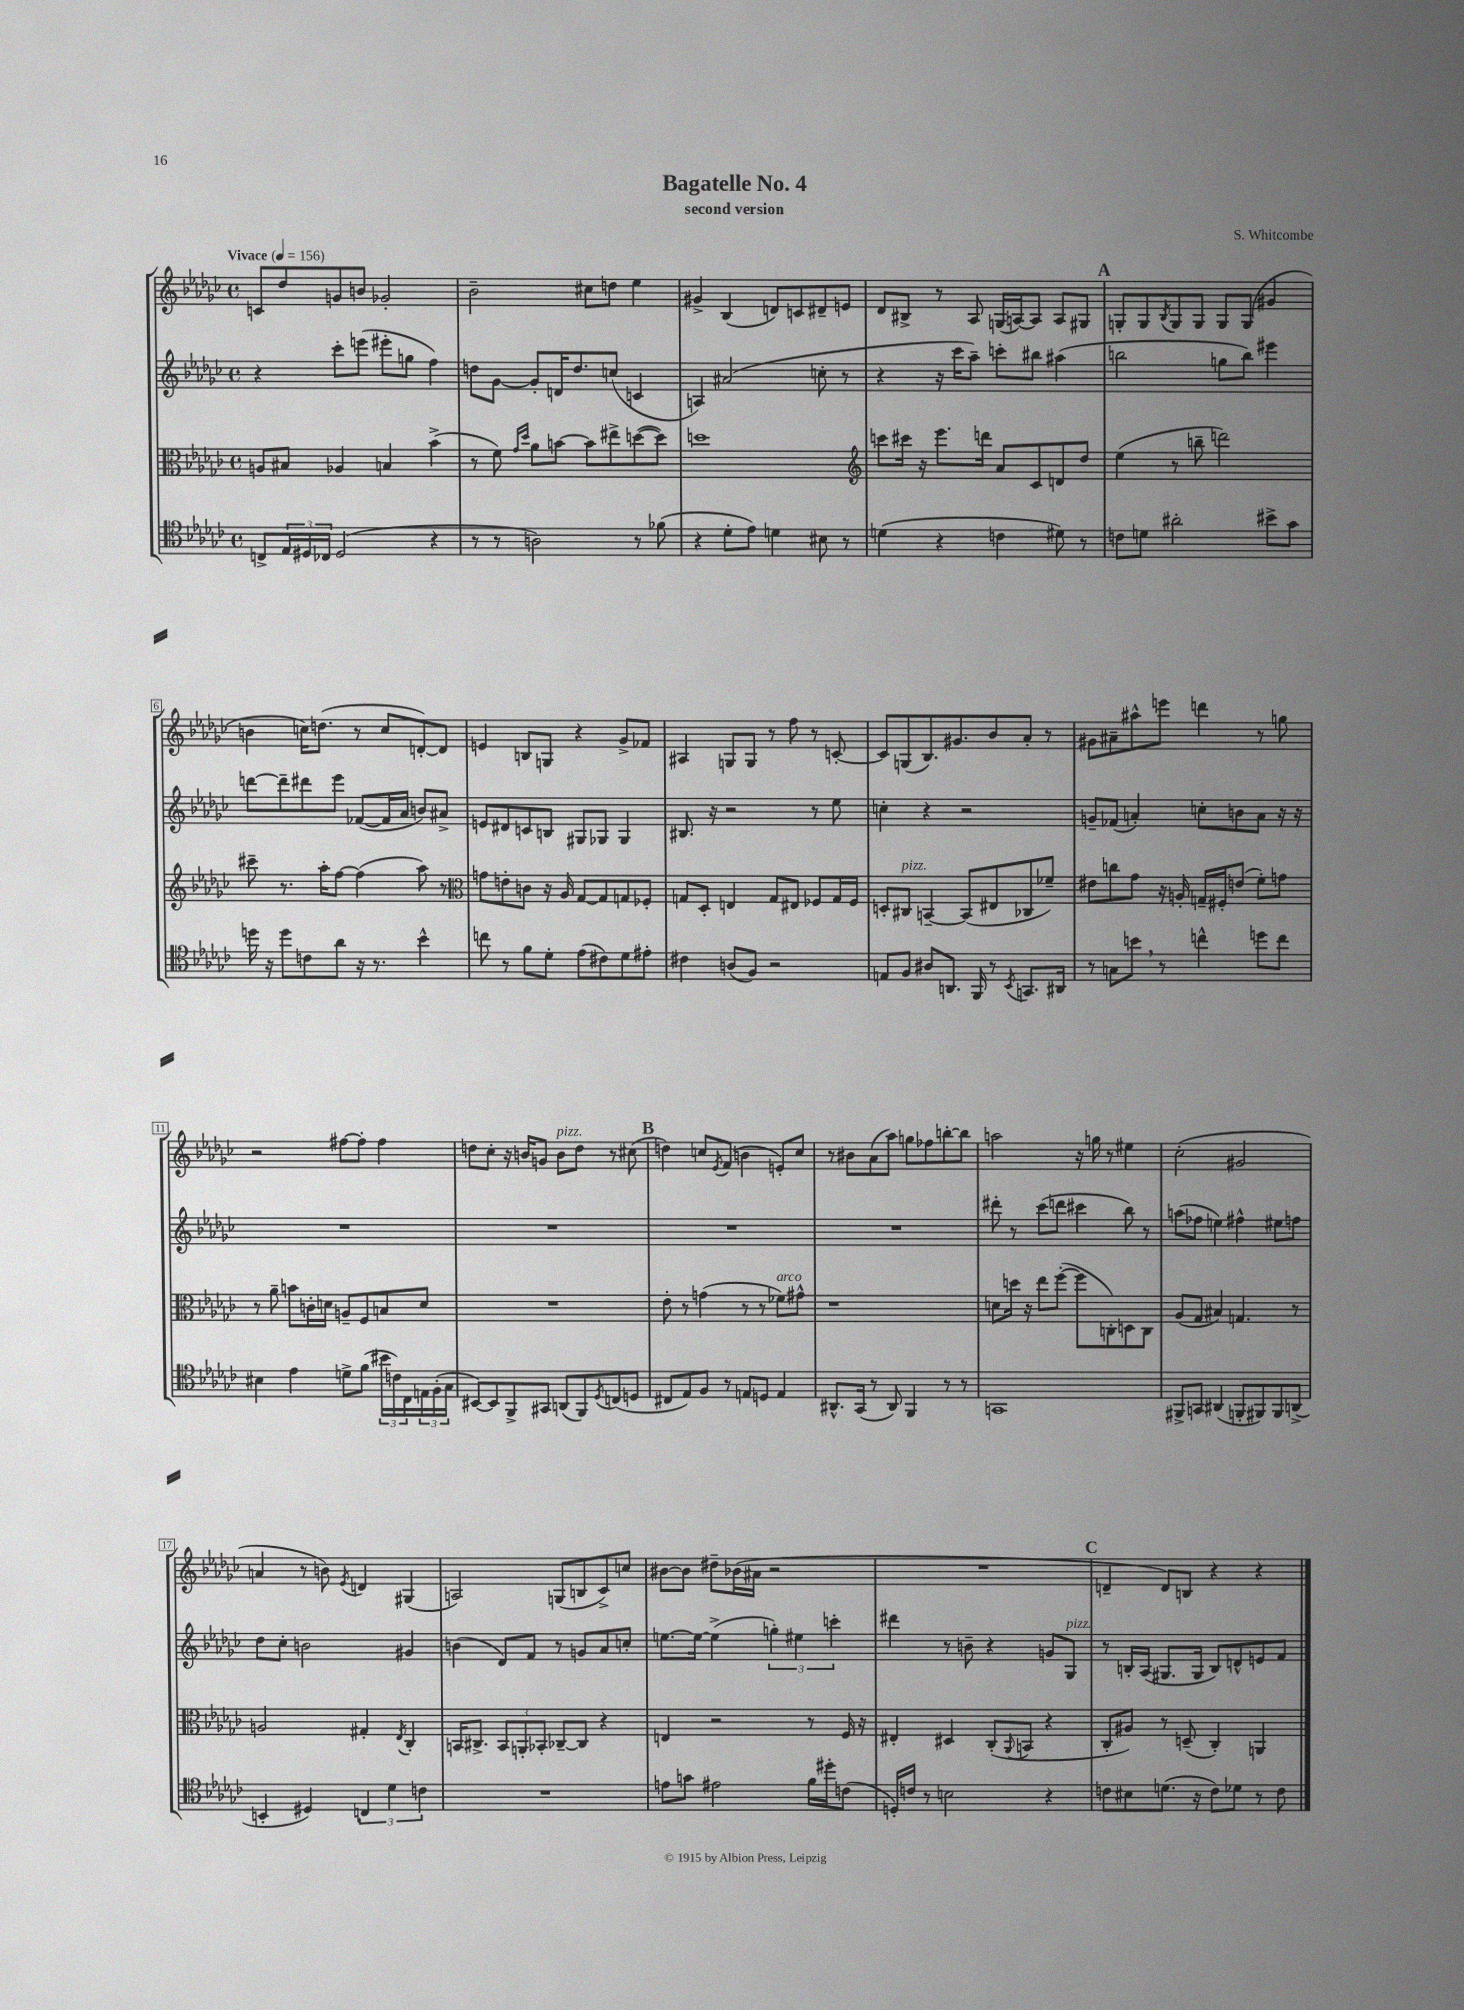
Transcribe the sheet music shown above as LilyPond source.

\header { title = "Bagatelle No. 4" composer = "S. Whitcombe" subtitle = "second version" }
<<
\new StaffGroup <<
\new Staff = "s0" {
    \clef treble \key ges \major \defaultTimeSignature \time 4/4 \tempo "Vivace" 4 = 156
    c'8 des''8 g'8 b'8 ges'2-. |
    bes'2-- cis''8 d''8 ees''4 |
    gis'4-> bes4( d'8) c'8 dis'8-- e'8 |
    des'8 bis8-> r8 aes8 g16( a16~) a8 a8 gis8 |
    \mark \markup { \bold "A" } g8-. g8 \acciaccatura { bes8 } g8 g8 g8 g8( gis'4 |
    b'4 c''16) d''8.( r8 c''8 d'8~-.) d'8 |
    e'4 b8 g8 r4 ges'8-> fes'8 |
    ais4 g8 g8 r8 f''8 r8 c'8~-. |
    c'8 g8( bes8.) gis'8. bes'8 aes'8-. r8 |
    gis'8 ais'8-- ais''8-^ e'''8 d'''4 r8 g''8 |
    r2 fis''8~ fis''8-. fis''4 |
    d''8 ces''8-. r16 b'16 g'8 b'8^\markup { \italic "pizz." } d''8 r8 cis''8( |
    \mark \markup { \bold "B" } d''4) c''8 \acciaccatura { ees'8 } f'8( b'4 e'8-.) c''8 |
    r8 bis'8 aes'8( aes''8) g''8 fes''8 b''8~-. b''8 |
    a''2 r16 g''16 r8 eis''4 |
    ces''2-.( gis'2 |
    a'4 r8 b'8) \acciaccatura { ees'8 } d'4 gis4( |
    a2) g8( b8 ces'8->) c''8 |
    bis'8~ bis'8 dis''8-- bes'16( ais'16 r2 |
    R1 |
    \mark \markup { \bold "C" } d'4-- d'8) b8 r4 r4 \bar "|." |
}
\new Staff = "s1" {
    \clef treble \key ges \major \defaultTimeSignature \time 4/4
    r4 ces'''8-. e'''8( eis'''8-. g''8 f''4) |
    d''8 ges'8~ ges'8-. d'16 d''8. c''8( c'4 |
    a4) ais'2( c''8-. r8 |
    r4 r16 ces'''16 aes''8--) c'''8-. bis''8 ais''4( |
    \mark \markup { \bold "A" } b''2 g''8 b''8) eis'''4 |
    d'''8~ d'''8-- dis'''8 ees'''8 fes'8~( fes'16 aes'16 b'8) ais'8-> |
    e'8 dis'8 c'8 b8 gis8 ges8 ges4 |
    bis8. r16 r2 r8 ees''8 |
    c''4-. r4 r2 |
    g'8-- fes'8( a'4-.) c''8-. b'8 a'8 r16 r16 |
    R1 |
    R1 |
    \mark \markup { \bold "B" } R1 |
    R1 |
    dis'''8-. r8 ces'''8( d'''8 cis'''4 bes''8) r8 |
    a''8( fes''8 e''4) fis''4-^ eis''8 f''8 |
    des''8 ces''8-. b'2 gis'4 |
    b'4( des'8) f'8 r8 g'8 aes'8 c''8-. |
    e''8.~ e''16~ e''4->( \tuplet 3/2 { g''4-.) eis''4 c'''4-. } |
    dis'''4 r8 b'8-- r4 g'8 ges8^\markup { \italic "pizz." } |
    \mark \markup { \bold "C" } r8 b16-. aes16( gis8. gis16 b8) d'8-^ e'8 f'8 \bar "|." |
}
\new Staff = "s2" {
    \clef alto \key ges \major \defaultTimeSignature \time 4/4
    a8 bis8 aes4 b4 bes'4->( |
    r8 f'8) \grace { ges'16 des''16 } aes'8 b'8~ b'8 eis''8-> d''8~( d''8) |
    d''1 |
    \clef treble c'''8 cis'''16 r16 ees'''8. d'''16 aes'8 ces'8 d'8 des''8 |
    \mark \markup { \bold "A" } ees''4( r8 b''8-- d'''2) |
    cis'''8-- r8. aes''16-. f''8~ f''4( aes''8) r8 |
    \clef alto g'8 e'8-. c'8 r16 aes16 ges8~ ges8 g8 fes8-. |
    g8 des8-. e4 g8 eis8 fes8 g16 fes16 |
    d8-. cis8^\markup { \italic "pizz." } b,4~-- b,8( eis8 ces8 fes'8--) |
    eis'8 c''8 ges'8 r16 a16-. g16-- fis16-. e'8( f'8-.) g'8 |
    r8 aes'8-- b'8 c'16-. d'16 a8-- f8 b8 d'8 |
    R1 |
    \mark \markup { \bold "B" } ees'8-. r8 g'4( r8 r8 fes'8^\markup { \italic "arco" }) gis'8-^ |
    r1 |
    d'8 d''16 r16 ees''8 f''8~-.( f''8 c8-.) d8 c8 |
    aes8( ges8 bis4) g4. r8 |
    a2 gis4-. \acciaccatura { ees8 } ces4-. |
    b,16 cis8.-> \tuplet 3/2 { b,8 a,8-. bes,8-. } ces8~-- ces8 r4 |
    e4 r2 r8 f16 r16 |
    eis4-. dis4 ces8-.( \appoggiatura { aes,8 } b,8 r4 |
    \mark \markup { \bold "C" } ces8-. ais8) r8 d8--( ces4-.) a,4 \bar "|." |
}
\new Staff = "s3" {
    \clef tenor \key ges \major \defaultTimeSignature \time 4/4
    c8-> \tuplet 3/2 { ees16 dis16 ces16 } dis2( r4 |
    r8 r8 a2) r8 fes'8( |
    r4 des'8-. ees'8) d'4 bis8 r8 |
    d'4( r4 c'4 dis'8) r8 |
    \mark \markup { \bold "A" } c'8 d'8 ais'2-. bis'8-> ges'8 |
    d''16 r16 d''8 c'8 aes'8 r16 r8. bes'4-^ |
    c''8 r8 f'8 des'8-. ees'8( cis'8) des'8 eis'8-. |
    cis'4 a8( f8) r2 |
    e8 f8 ais8 a,8. f,16 r8 \acciaccatura { bes,8 } g,8. ais,16 |
    r8 g8 b'8 \breathe r8 c''4-^ d''8 c''8 |
    bis4 ees'4 d'8-> f'8( \tuplet 3/2 { bis'16 c'16) ces16 } \tuplet 3/2 { e16 f16-.( ges16 } |
    bis,8~) bis,8 f,8-> gis,8 a,8( f,8) \acciaccatura { des8 } c8( d8 |
    \mark \markup { \bold "B" } cis8 ees8) f8 r8 e8 d8 e4 |
    ais,8.-^ ges,16( r8 ais,8) f,4 r8 r8 |
    g,1 |
    fis,8-> g,8 ais,4( f,8-. fis,8) fis,8 a,8->( |
    b,4-. dis4) \tuplet 3/2 { c4 des'4 c'4 } |
    R1 |
    e'8 g'8 eis'2 f'16 dis''16-. c'8( |
    d16-.) c'16 r8 b2 r4 |
    \mark \markup { \bold "C" } c'8 bis8 d'8.( r16 c'8) des'8 r8 c'8 \bar "|." |
}
>>
>>
\layout { \context { \Score \override BarNumber.stencil = #(make-stencil-boxer 0.1 0.3 ly:text-interface::print) } }
